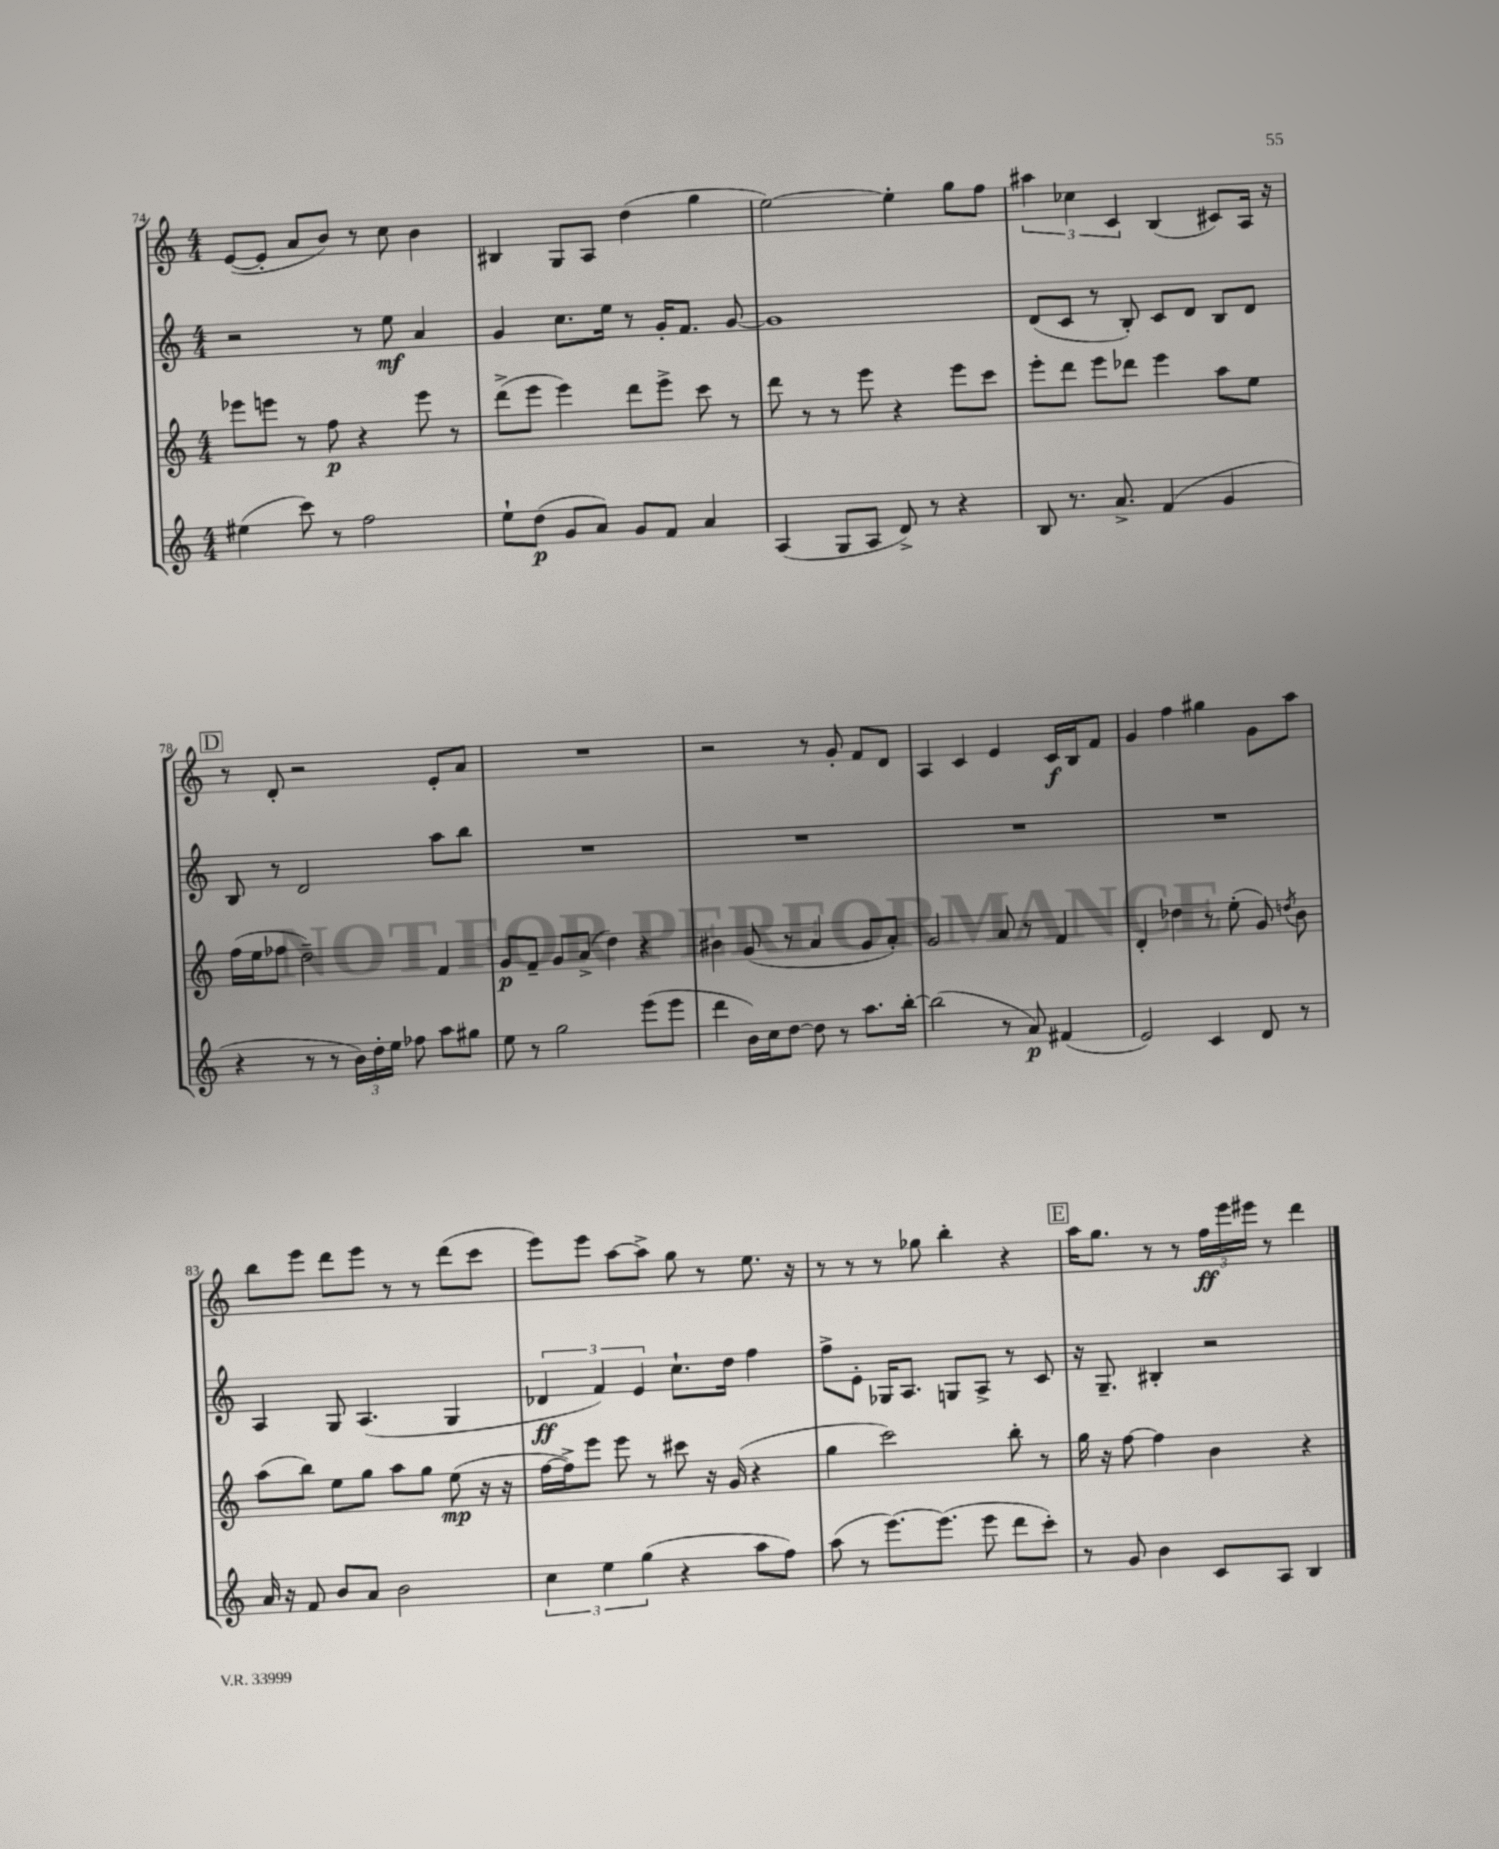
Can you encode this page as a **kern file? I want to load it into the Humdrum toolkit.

**kern	**kern	**kern	**kern
*staff4	*staff3	*staff2	*staff1
*clefG2	*clefG2	*clefG2	*clefG2
*k[]	*k[]	*k[]	*k[]
*M4/4	*M4/4	*M4/4	*M4/4
(4ee#	8eee-	2r	([8e
.	8eee	.	8e']
8ccc)	8r	.	8a
8r	8ff	.	8b)
2ff	4r	8r	8r
.	.	8ee	8cc
.	8eee	4a	4b
.	8r	.	.
=	=	=	=
8ee`	(8ddd^	4g	4B#
(8dd	8eee	.	.
8g	4eee)	8.cc	8G
8a)	.	.	8A
.	.	16ee	.
8g	8ddd	8r	(4dd
8f	8eee^	16g'	.
.	.	8.f	.
4a	8ccc	.	4gg
.	8r	[8g	.
=	=	=	=
(4A	8ddd	1g]	[2ee)
.	8r	.	.
8G	8r	.	.
8A	8eee	.	.
8d^)	4r	.	4ee']
8r	.	.	.
4r	8eee	.	8gg
.	8ccc	.	8ff
=	=	=	=
8B	8eee'	(8d	6aa#
8.r	8ddd	8c	.
.	.	.	6cc-
.	8eee	8r	.
8.a^	.	.	.
.	.	.	6c
.	8ddd-	8B')	.
(4f	4eee	8c	(4B
.	.	8d	.
4g	8aa	8B	8c#)
.	8ee	8d	16A
.	.	.	16r
=	=	=	=
4r	(16ff	8B	8r
.	16ee	.	.
.	8ff-	8r	8d'
8r	2dd~)	2d	2r
8r	.	.	.
24b)	.	.	.
24dd'	.	.	.
24ee	.	.	.
8ff-	.	.	.
8aa	4f	8aa	8e'
8gg#	.	8bb	8a
=	=	=	=
8ee	8g	1r	1r
8r	8f~	.	.
2gg	8g	.	.
.	(8a^	.	.
.	4dd)	.	.
(8eee	4r	.	.
8eee	.	.	.
=	=	=	=
4ddd	4b#	1r	2r
16b)	(8g	.	.
16cc	.	.	.
[8dd	8r	.	.
8dd]	4a	.	8r
8r	.	.	8g'
8.aa	8g	.	8f
.	8a')	.	8d
[16bb'	.	.	.
=	=	=	=
(2bb]	2g	1r	4A
.	.	.	4c
8r	8a	.	4e
8a)	8r	.	.
(4f#	4f	.	16c
.	.	.	16B
.	.	.	8f
=	=	=	=
2e)	4d'	1r	4g
.	4dd-	.	4ff
4c	8r	.	4gg#
.	(8ee'	.	.
8d	8g)	.	8g
.	8qdd	.	.
8r	8b	.	8aa
=	=	=	=
16a	(8aa	4A	8bb
16r	.	.	.
8f	8bb)	.	8eee
8b	8ee	8G	8ddd
8a	8gg	(4.A	8eee
2b	8aa	.	8r
.	8gg	.	8r
.	(8ee	4G	(8ddd
.	16r	.	8ccc
.	16r	.	.
=	=	=	=
6cc	[16ff	6d-	8eee)
.	16ff^])	.	.
.	8eee	.	8eee
6ee	.	6f)	.
.	8eee	.	[8aa
(6gg	.	6e	.
.	8r	.	8aa^]
4r	8ccc#	8.cc`	8gg
.	16r	.	8r
.	(16g	16dd	.
8aa	4r	4ff	8.ee
8ff)	.	.	.
.	.	.	16r
=	=	=	=
(8aa	4gg	8ff^	8r
8r	.	8e'	8r
[8.eee)	2ccc)	16G-	8r
.	.	8.A	.
.	.	.	8gg-
(8.eee]	.	.	.
.	.	8G	4bb'
8eee	.	8A^	.
8ddd	8bb'	8r	4r
8ccc')	8r	8c	.
=	=	=	=
8r	16gg	16r	16aa
.	16r	8.G~	8.gg
8g	[8ff	.	.
4b	4ff]	4B#'	8r
.	.	.	8r
8c	4b	2r	24ff
.	.	.	24eee
.	.	.	24eee#
8A	.	.	8r
4B	4r	.	4ddd
==	==	==	==
*-	*-	*-	*-
